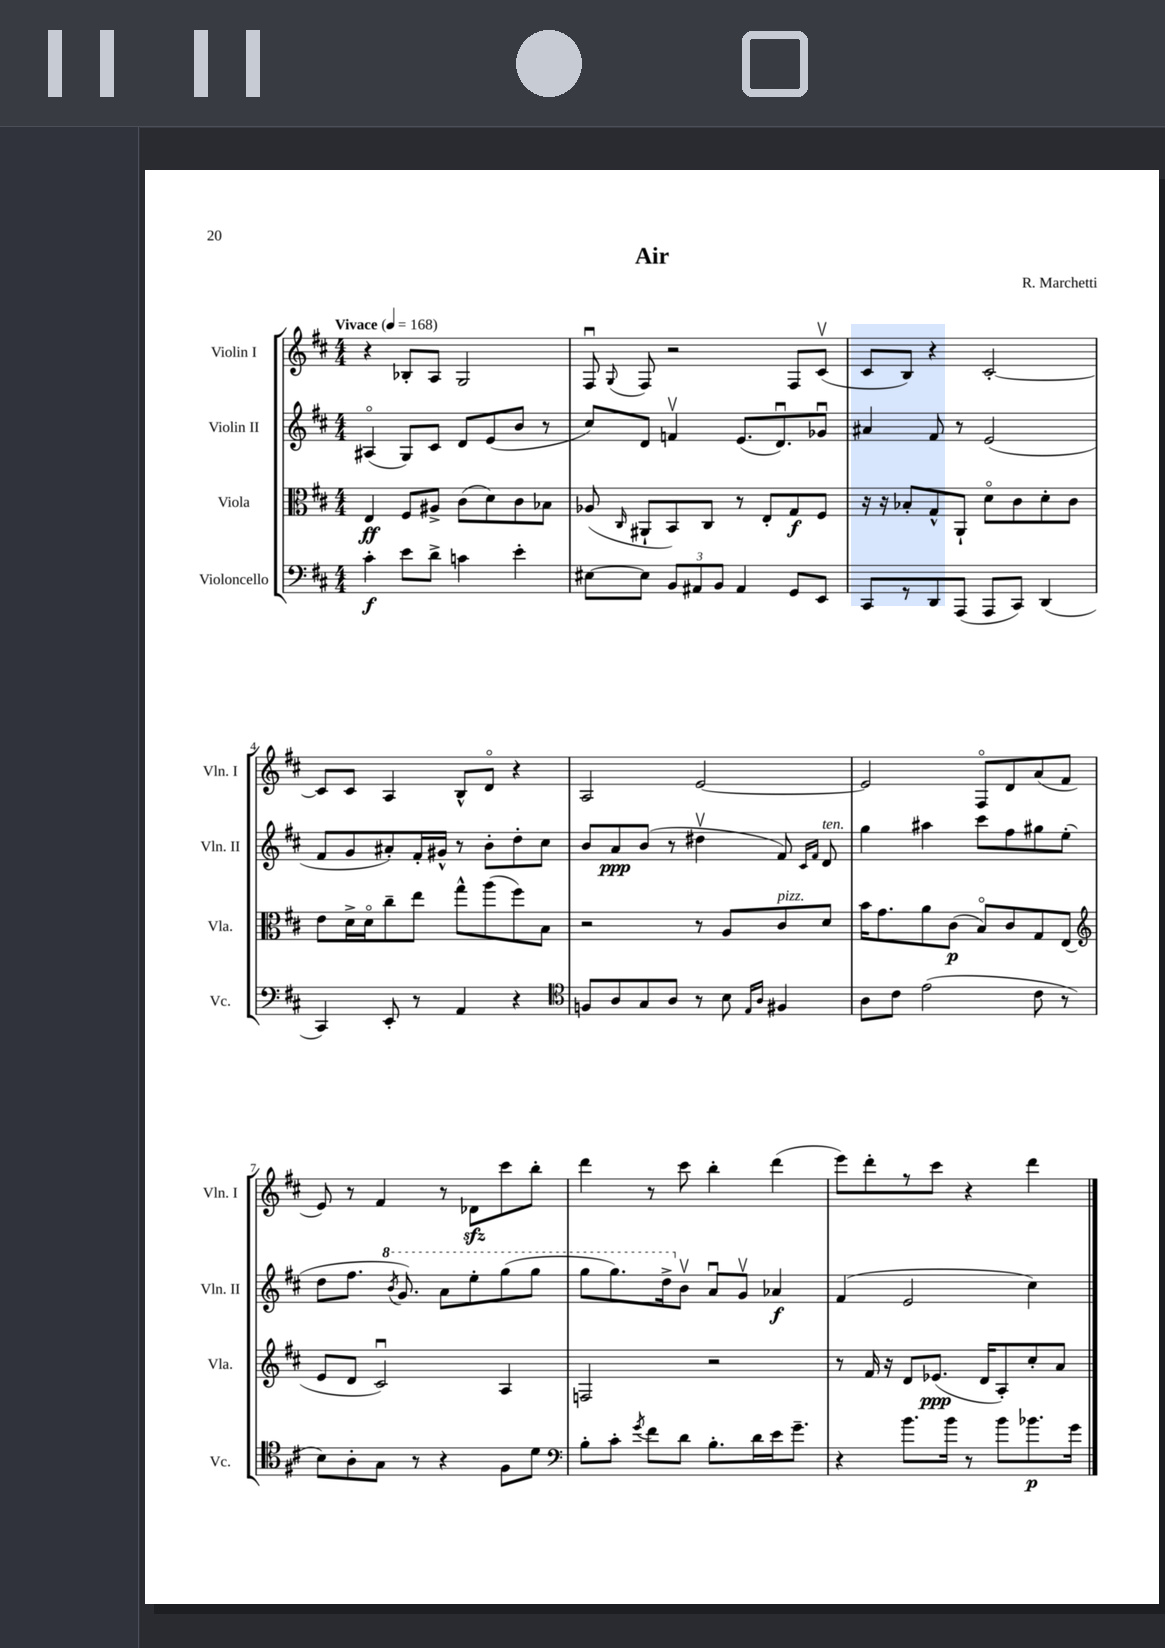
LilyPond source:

\header { title = "Air" composer = "R. Marchetti" }
<<
\new StaffGroup <<
\new Staff = "s0" \with { instrumentName = "Violin I" shortInstrumentName = "Vln. I" } {
    \clef treble \key d \major \numericTimeSignature \time 4/4 \tempo "Vivace" 4 = 168
    \autoBeamOff r4 bes8[-. a8] g2 |
    fis8\downbow \appoggiatura { g8 } fis8 r2 fis8[ cis'8]\upbow( |
    cis'8[ b8]) r4 cis'2~-. |
    cis'8[ cis'8] a4 b8[-^ d'8]\flageolet r4 |
    a2 e'2~ |
    e'2 fis8[\flageolet d'8 a'8( fis'8] |
    e'8) r8 fis'4 r8 des'8[\sfz cis'''8 b''8]-. |
    d'''4 r8 cis'''8 b''4-. d'''4( |
    e'''8[) d'''8-. r8 cis'''8] r4 d'''4 \bar "|." |
}
\new Staff = "s1" \with { instrumentName = "Violin II" shortInstrumentName = "Vln. II" } {
    \clef treble \key d \major \numericTimeSignature \time 4/4
    \autoBeamOff ais4\flageolet( g8[) cis'8] d'8[ e'8( b'8] r8 |
    cis''8[) d'8] f'4\upbow e'8.[( d'8.\downbow) ges'8]\downbow |
    ais'4 fis'8 r8 e'2( |
    fis'8[ g'8 ais'8-.) fis'16-. gis'16]-^ r8 b'8[-. d''8-. cis''8] |
    b'8[ a'8\ppp b'8]( r8 dis''4\upbow fis'8) \grace { cis'16[ fis'16] } d'8^\markup { \italic "ten." } |
    g''4 ais''4 cis'''8[ fis''8 gis''8 e''8]-.( |
    d''8[ fis''8.] \ottava #1 \acciaccatura { b''8 } g''8.) a''8[ e'''8-. g'''8( g'''8] |
    g'''8[ g'''8.) d'''16-> \ottava #0 b'8]\upbow a'8[\downbow g'8]\upbow aes'4\f |
    fis'4( e'2 cis''4) \bar "|." |
}
\new Staff = "s2" \with { instrumentName = "Viola" shortInstrumentName = "Vla." } {
    \clef alto \key d \major \numericTimeSignature \time 4/4
    \autoBeamOff e4\ff fis8[ ais8]-> cis'8[( d'8) cis'8 bes8] |
    aes8( \grace { cis16 } ais,8[-! b,8) cis8] r8 e8[-. g8\f fis8] |
    r16 r16 bes8[-. g8-^ a,8]-! d'8[\flageolet cis'8 d'8-. cis'8] |
    e'8[ d'16-> d'16\flageolet cis''8-- e''8] g''8[-^ a''8( fis''8) b8] |
    r2 r8 a8[ cis'8^\markup { \italic "pizz." } d'8] |
    b'16[ g'8. a'8 cis'8]\p( b8[\flageolet) cis'8 g8 e8]( |
    \clef treble e'8[ d'8] cis'2\downbow) a4 |
    f2 r2 |
    r8 fis'16 r16 d'8[ ees'8.]\ppp( d'16[ a8-.) cis''8-. a'8] \bar "|." |
}
\new Staff = "s3" \with { instrumentName = "Violoncello" shortInstrumentName = "Vc." } {
    \clef bass \key d \major \numericTimeSignature \time 4/4
    \autoBeamOff cis'4-.\f e'8[ d'8]-> c'4 e'4-. |
    eis8[~ eis8] \tuplet 3/2 { b,8[ ais,8 b,8] } ais,4 g,8[ e,8] |
    cis,8[ r8 d,8 a,,8]( a,,8[ cis,8]) d,4( |
    cis,4) e,8-. r8 a,4 r4 |
    \clef tenor f8[ a8 g8 a8] r8 b8 \grace { e16[ a16] } fis4 |
    a8[ cis'8] e'2( cis'8 r8 |
    b8[) a8-. g8] r8 r4 fis8[ d'8] |
    \clef bass b8[-. cis'8]-. \acciaccatura { g'8 } fis'8[ d'8] b8.[-. d'16 e'16 g'8.]-- |
    r4 b'8.[ b'16] r8 b'8[ bes'8.\p g'16] \bar "|." |
}
>>
>>
